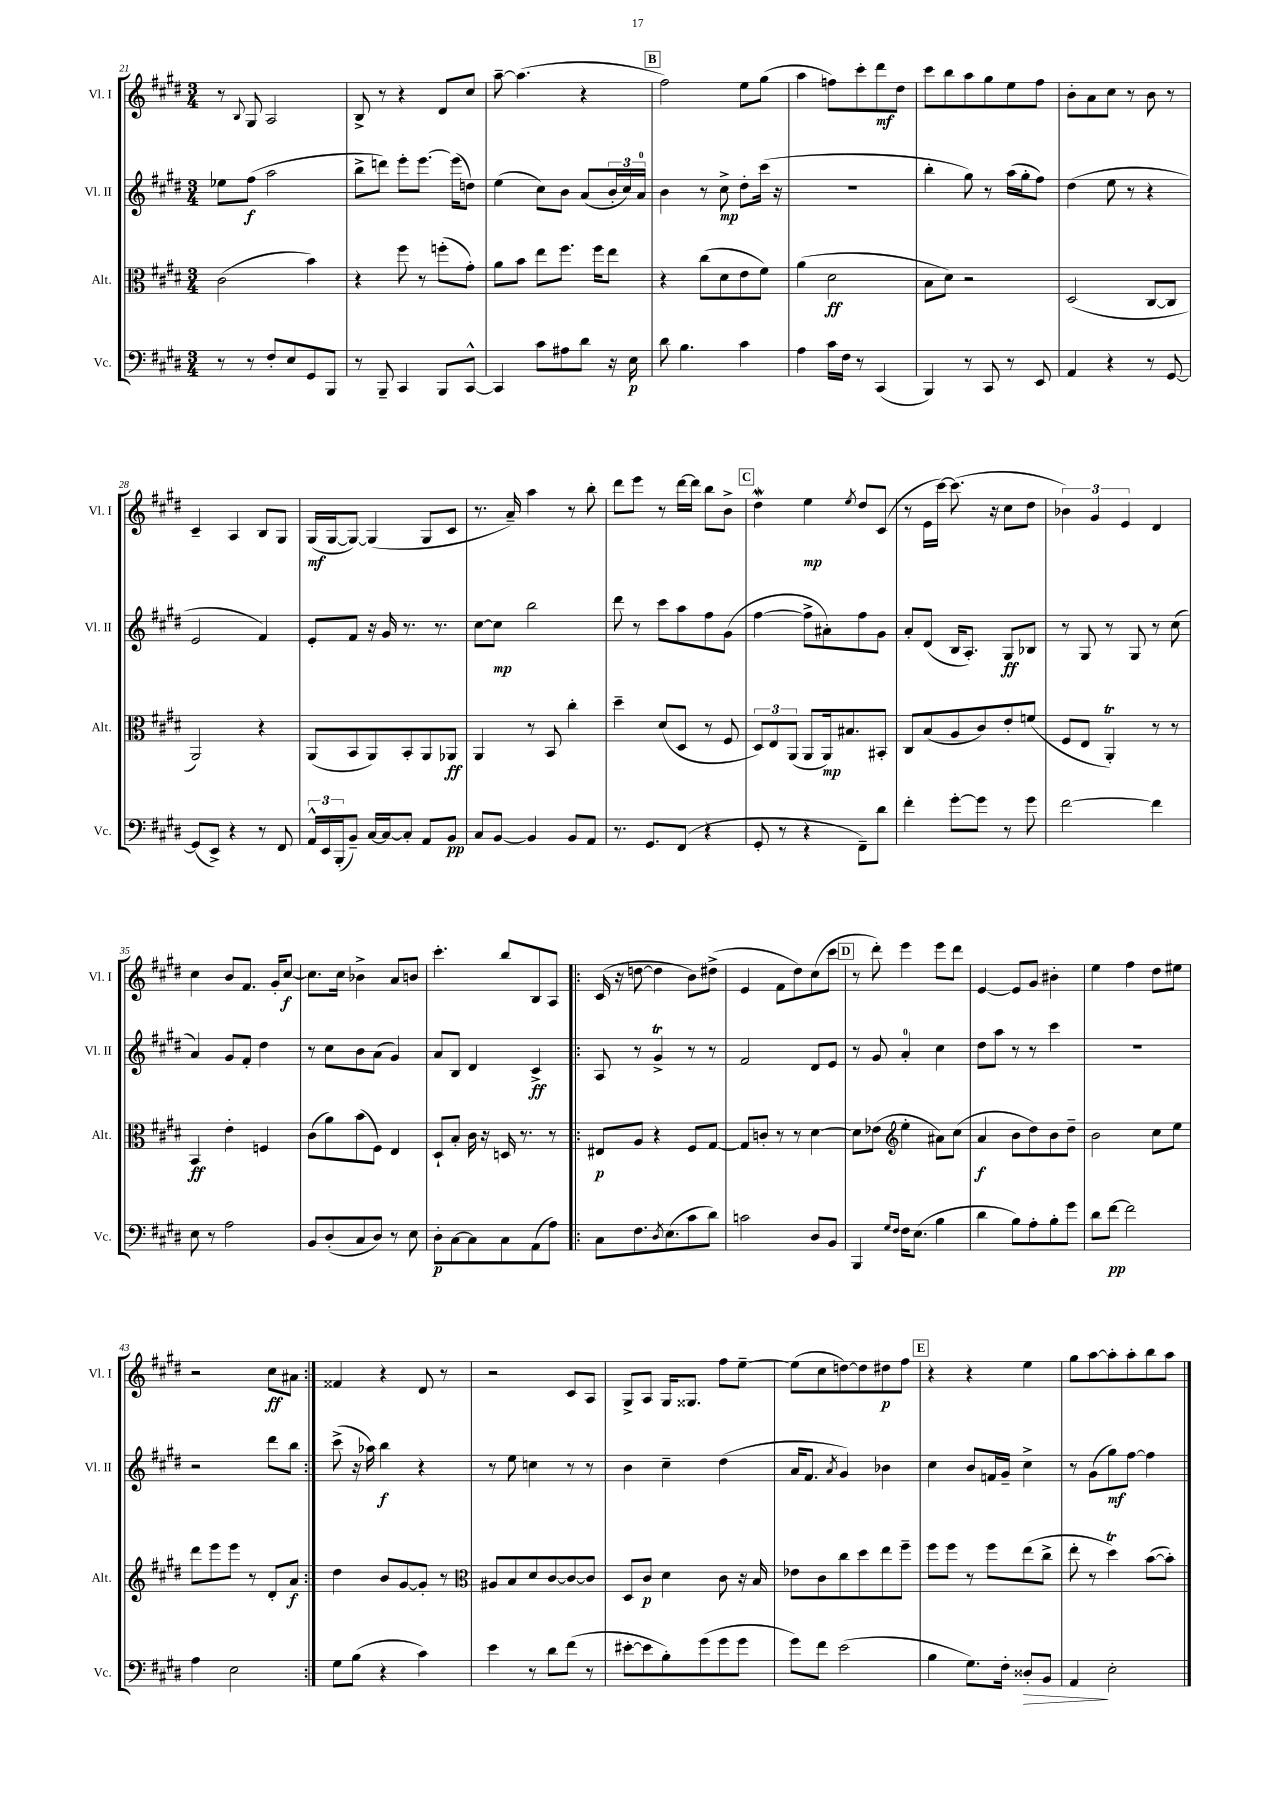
<<
\new StaffGroup <<
\new Staff = "s0" \with { instrumentName = "Vl. I" shortInstrumentName = "Vl. I" } {
    \clef treble \key e \major \numericTimeSignature \time 3/4
    r8 \appoggiatura { b8 } gis8 a2 |
    b8-> r8 r4 dis'8 cis''8 |
    a''8~-- a''4.( r4 |
    \mark \markup { \box "B" } fis''2) e''8 gis''8( |
    a''4 f''8) cis'''8-. dis'''8\mf dis''8 |
    cis'''8 b''8 a''8 gis''8 e''8 fis''8 |
    b'8-. a'8 cis''8 r8 b'8 r8 |
    cis'4-- a4 b8 gis8 |
    gis16\mf( gis16~ gis8~) gis4( gis8 cis'8 |
    r8. a'16--) a''4 r8 b''8-. |
    dis'''8 e'''8 r8 dis'''16~ dis'''16 b''8 b'8-> |
    \mark \markup { \box "C" } dis''4\mordent e''4\mp \acciaccatura { e''8 } dis''8 cis'8( |
    r8 e'16 cis'''16~) cis'''8.( r16 cis''8 dis''8 |
    \tuplet 3/2 { bes'4) gis'4 e'4 } dis'4 |
    cis''4 b'8 fis'8. gis'16-. cis''8~\f |
    cis''8. cis''16 bes'4-> a'8 b'8 |
    cis'''4.-. b''8 b8 a8 |
    \repeat volta 2 { cis'16( r16 d''8~ d''4 b'8) dis''8->( |
    e'4 fis'8 dis''8) cis''8( cis'''8 |
    \mark \markup { \box "D" } r8 dis'''8-.) e'''4 e'''8 dis'''8 |
    e'4~ e'8 gis'8 bis'4-. |
    e''4 fis''4 dis''8 eis''8 |
    r2 cis''8\ff ais'8 | }
    fisis'4 r4 dis'8 r8 |
    r2 cis'8 a8 |
    gis8-> a8 gis16 gisis8. fis''8 e''8~-- |
    e''8( cis''8 d''8~) d''8 dis''8\p fis''8 |
    \mark \markup { \box "E" } r4 r4 e''4 |
    gis''8 a''8~ a''8-. a''8-. b''8 a''8 \bar "|." |
}
\new Staff = "s1" \with { instrumentName = "Vl. II" shortInstrumentName = "Vl. II" } {
    \clef treble \key e \major \numericTimeSignature \time 3/4
    ees''8 fis''8\f( a''2 |
    b''8-> d'''8) e'''8-. e'''8.~ e'''16( d''8) |
    e''4( cis''8) b'8 a'8( \tuplet 3/2 { b'16-. cis''16) a'16-0 } |
    \mark \markup { \box "B" } b'4 r8 cis''8->\mp dis''8-. cis'''16( r16 |
    R2. |
    b''4-. gis''8) r8 a''16( gis''16-. fis''8) |
    dis''4( e''8 r8 r4 |
    e'2 fis'4) |
    e'8-. fis'8 r16 gis'16 r8. r8. |
    cis''8~ cis''8\mp b''2 |
    dis'''8 r8 cis'''8 a''8 fis''8 gis'8( |
    \mark \markup { \box "C" } fis''4~ fis''8-> ais'8-.) fis''8 gis'8 |
    a'8-. dis'8( b16 a8.-.) gis8\ff bes8 |
    r8 gis8 r8 gis8 r8 cis''8( |
    a'4) gis'8 fis'8-. dis''4 |
    r8 cis''8 b'8 a'8( gis'4) |
    a'8 b8 dis'4 cis'4->\ff |
    \repeat volta 2 { a8 r8 gis'4->\trill r8 r8 |
    fis'2 dis'8 e'8 |
    \mark \markup { \box "D" } r8 gis'8 a'4-0-. cis''4 |
    dis''8 a''8 r8 r8 cis'''4 |
    R2. |
    r2 dis'''8 b''8 | }
    cis'''8->( r16 aes''16) b''4\f r4 |
    r8 e''8 c''4 r8 r8 |
    b'4 cis''4-- dis''4( |
    a'16 fis'8. \acciaccatura { a'8 } gis'4) bes'4 |
    \mark \markup { \box "E" } cis''4 b'8 f'16 gis'16-- cis''4-> |
    r8 gis'8( gis''8\mf) fis''8~ fis''4 \bar "|." |
}
\new Staff = "s2" \with { instrumentName = "Alt." shortInstrumentName = "Alt." } {
    \clef alto \key e \major \numericTimeSignature \time 3/4
    cis'2( b'4) |
    r4 fis''8 r8 f''8-.( gis'8-.) |
    a'8 b'8 e''8 fis''8. fis''16 e''8 |
    \mark \markup { \box "B" } r4 cis''8( dis'8 e'8 fis'8) |
    a'4( dis'2\ff |
    b8 dis'8) r2 |
    dis2( cis8~ cis8 |
    a,2) r4 |
    a,8( b,8 a,8) b,8-. a,8 aes,8\ff |
    a,4 r8 b,8 cis''4-. |
    dis''4-- dis'8( dis8 r8 fis8 |
    \mark \markup { \box "C" } \tuplet 3/2 { dis8) e8 a,8( } a,8 a,16\mp) bis8. bis,8-. |
    cis8 b8( a8 cis'8) e'8-. f'8( |
    fis8 e8 a,4-.\trill) r8 r8 |
    b,4\ff e'4-. f4 |
    cis'8( a'8) b'8( fis8) e4 |
    dis8-! b8-. cis'16 r16 d16 r8. r8 |
    \repeat volta 2 { eis8\p a8 r4 fis8 gis8~ |
    gis8 c'8-. r8 r8 dis'4~ |
    \mark \markup { \box "D" } dis'8 ees'8( \clef treble e''4-. ais'8) cis''8( |
    a'4\f b'8 dis''8) b'8 dis''8-- |
    b'2 cis''8 e''8 |
    dis'''8 e'''8 e'''8 r8 dis'8-. a'8\f | }
    dis''4 b'8 gis'8~ gis'8-. r8 |
    \clef alto ais8 b8 dis'8 cis'8~ cis'8~ cis'8 |
    dis8 cis'8\p dis'4 cis'8 r16 b16 |
    ees'8 cis'8 cis''8 dis''8 e''8 fis''8-- |
    \mark \markup { \box "E" } fis''8 fis''8 r8 fis''8 e''8( cis''8-> |
    e''8-. r8 dis''4\trill) b'8~( b'8-.) \bar "|." |
}
\new Staff = "s3" \with { instrumentName = "Vc." shortInstrumentName = "Vc." } {
    \clef bass \key e \major \numericTimeSignature \time 3/4
    r8 r8 fis8-. e8 gis,8 b,,8 |
    r8 b,,8-- cis,4 b,,8 cis,8~-^ |
    cis,4 cis'8 ais8 dis'8 r16 e16\p |
    \mark \markup { \box "B" } dis'8 b4. cis'4 |
    a4 cis'16 fis16 r8 cis,4( |
    b,,4) r8 cis,8 r8 e,8 |
    a,4 r4 r8 gis,8~ |
    gis,8( e,8->) r4 r8 fis,8 |
    \tuplet 3/2 { a,16-^ e,16 b,,16-.( } b,8--) cis16~ cis16~ cis8-. a,8 b,8\pp |
    cis8 b,8~ b,4 b,8 a,8 |
    r8. gis,8. fis,8( r4 |
    \mark \markup { \box "C" } gis,8-. r8 r4 fis,8--) dis'8 |
    fis'4-. gis'8~-. gis'8 r8 gis'8 |
    fis'2~ fis'4 |
    e8 r8 a2 |
    b,8 dis8-.( cis8 dis8) r8 e8 |
    dis8-.\p cis8~ cis8 cis8 a,8( a8) |
    \repeat volta 2 { cis8 fis8. \acciaccatura { dis8 } e8.( cis'8 dis'8) |
    c'2 dis8 b,8 |
    \mark \markup { \box "D" } b,,4 \grace { gis16 fis16 } fis16 e8.( b4 |
    dis'4 b8) a8-. b8-. gis'8 |
    dis'8 fis'8~\pp fis'2 |
    a4 e2 | }
    gis8 b8( r4 cis'4) |
    e'4 r8 dis'8 fis'8( r8 |
    eis'8~-. eis'8 b8-.) gis'8( gis'8 gis'8 |
    gis'8) fis'8 e'2( |
    \mark \markup { \box "E" } b4 gis8.) fis16-. disis8-.\> b,8 |
    a,4\! e2-. \bar "|." |
}
>>
>>
\layout { \context { \Score currentBarNumber = #21 } }
